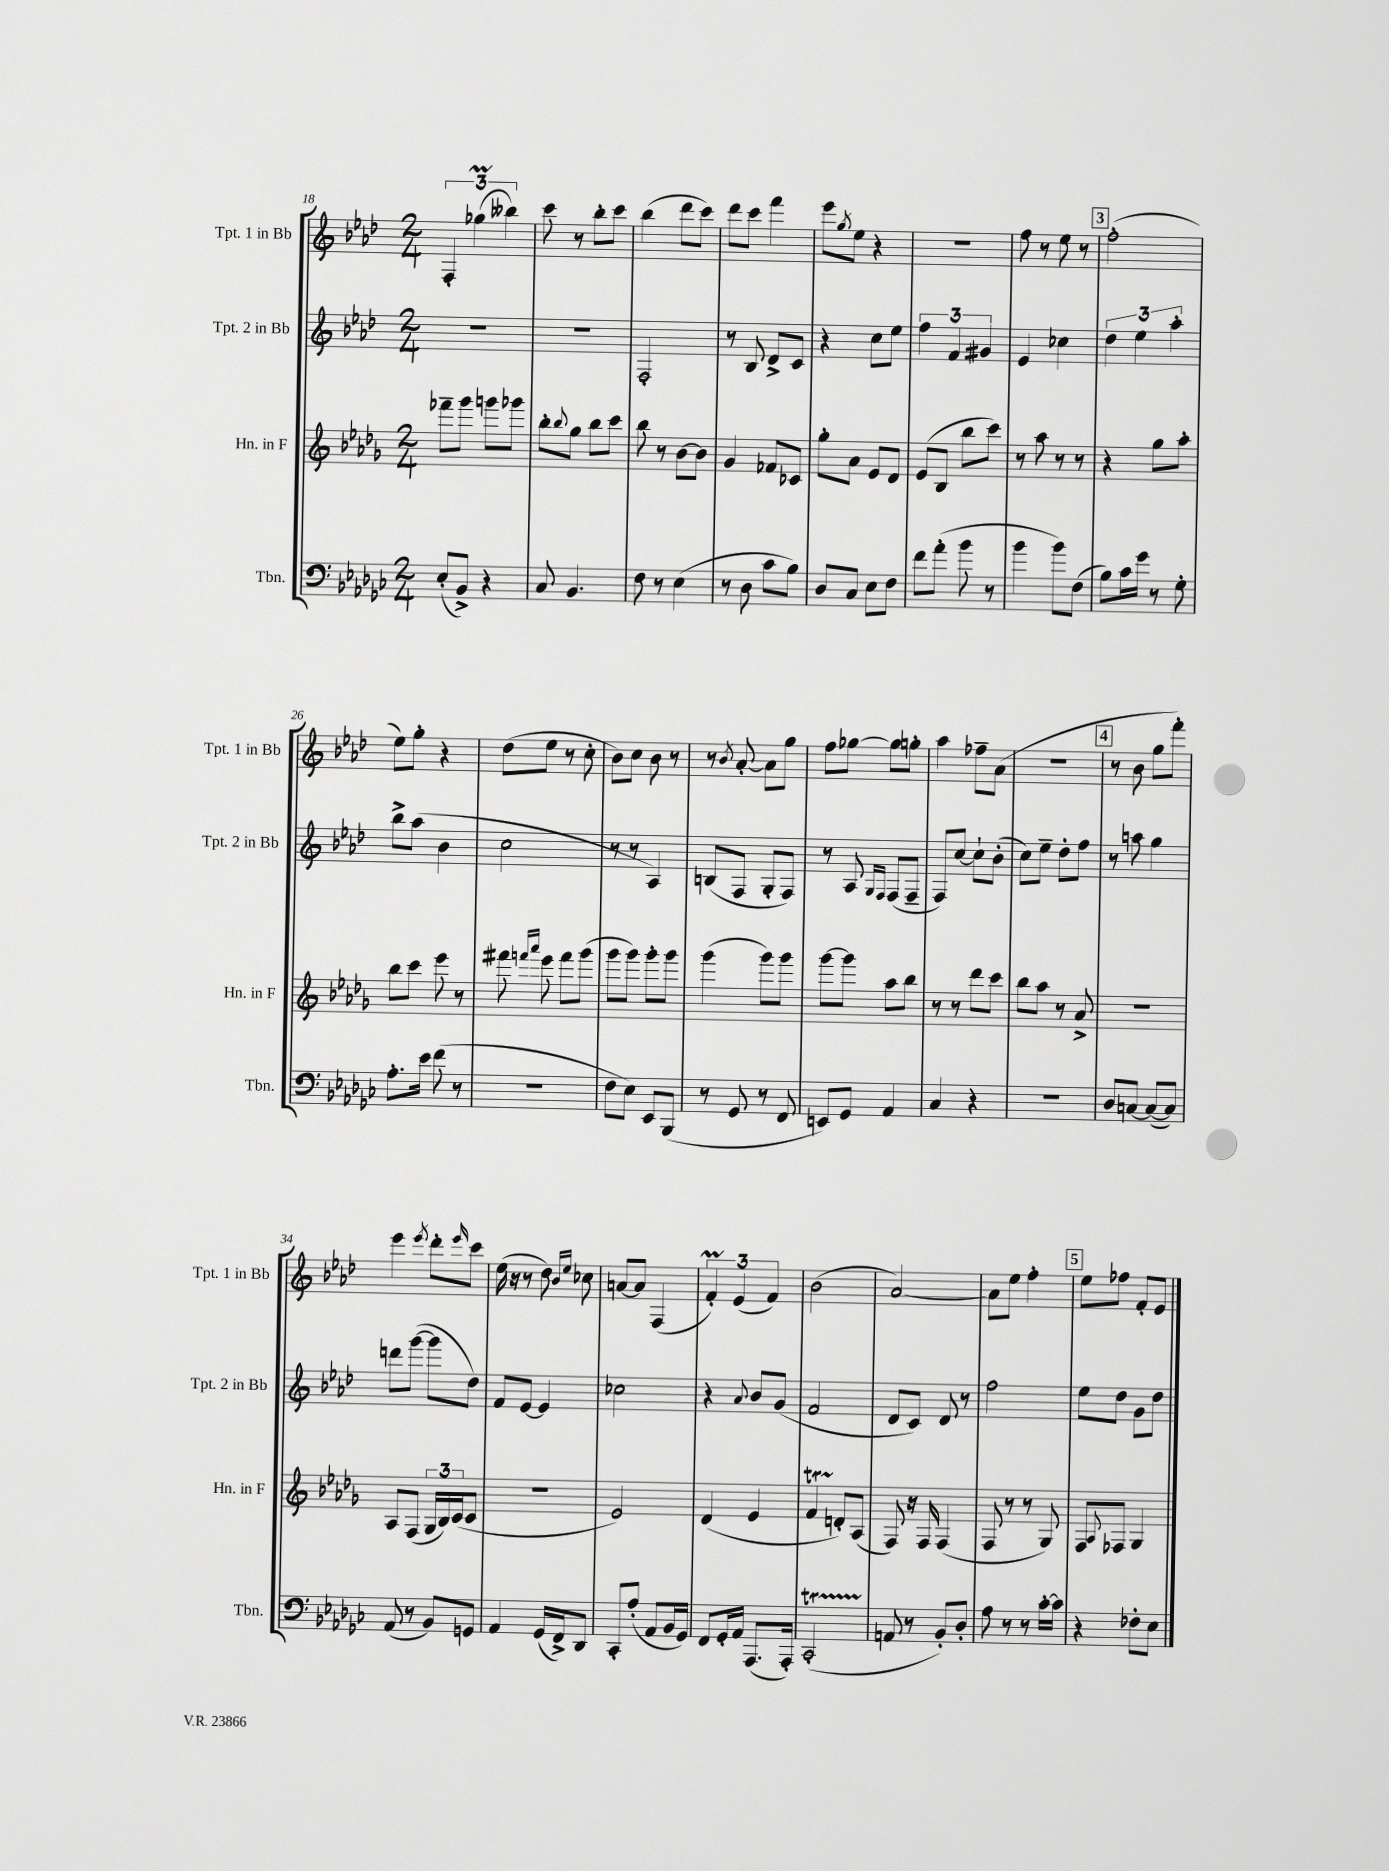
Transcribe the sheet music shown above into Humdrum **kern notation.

**kern	**kern	**kern	**kern
*part4	*part3	*part2	*part1
*staff4	*staff3	*staff2	*staff1
*I"Tbn.	*I"Hn. in F	*I"Tpt. 2 in Bb	*I"Tpt. 1 in Bb
*I'Tbn.	*I'Hn. in F	*I'Tpt. 2 in Bb	*I'Tpt. 1 in Bb
*clefF4	*clefG2	*clefG2	*clefG2
*k[b-e-a-d-g-c-]	*k[b-e-a-d-g-]	*k[b-e-a-d-]	*k[b-e-a-d-]
*M2/4	*M2/4	*M2/4	*M2/4
=18	=18	=18	=18
(8E-'/L	8fff-X~\L	2r	6F'/
8BB-^/J)	8ggg-\J	.	.
.	.	.	(6gg-XM\
4r	8gggn\L	.	.
.	.	.	6bb--X\)
.	8ggg-X\J	.	.
=19	=19	=19	=19
8C-/	8bb-'\L	2r	8ccc\
.	8qqbb-/	.	.
4.BB-/	8gg-\J	.	8r
.	8bb-\L	.	8bb-'\L
.	8ccc\J	.	8ccc\J
=20	=20	=20	=20
8F\	8bb-\	2F'/	(4bb-\
8r	8r	.	.
(4E-\	[8b-\L	.	8ddd-\L
.	8b-\J]	.	8ccc\J)
=21	=21	=21	=21
8r	4g-/	8r	8ddd-\L
8D-\	.	8B-/	8ccc\J
8c-\L	8f-X/L	8d-^/L	4fff\
8B-\J)	8c-X/J	8c/J	.
=22	=22	=22	=22
8D-/L	8gg-'\L	4r	8eee-\L
.	.	.	8qgg/
8C-/J	8a-\J	.	8ee-\J
8E-\L	8e-/L	8cc\L	4r
8F\J	8d-/J	8ee-\J	.
=23	=23	=23	=23
8f\L	(8e-/L	6ff\	2r
(8a-'\J	8B-/J	.	.
.	.	6f/	.
8b-\	8bb-\L	.	.
.	.	6g#X/	.
8r	8ccc\J)	.	.
=24	=24	=24	=24
4b-\	8r	4e-/	8ff\
.	8aa-\	.	8r
8b-\L)	8r	4cc-X\	8ee-\
(8F\J	8r	.	8r
!!LO:REH:place=s1:t=3
=25	=25	=25	=25
8B-\L)	4r	6dd-\	(2ff'\
16c-\L	.	.	.
.	.	6ee-\	.
16g-\JJ	.	.	.
8r	8gg-\L	.	.
.	.	6aa-'\	.
8G-'\	8aa-'\J	.	.
!!LO:LB:g=z
=26	=26	=26	=26
8.A-'\L	8bb-\L	8bb-^\L	8ee-\L)
.	8ccc\J	(8aa-\J	8gg'\J
16e-\Jk	.	.	.
(8f\	8eee-\	4b-\	4r
8r	8r	.	.
=27	=27	=27	=27
2r	8fff#X\	2cc\	(8dd-\L
.	16qqfffn/LL	.	.
.	16qqaaa-/JJ	.	.
.	8eee-\	.	8ee-\J
.	8fff\L	.	8r
.	(8ggg-\J	.	8cc'\
=28	=28	=28	=28
8F\L	8ggg-\L	8r	8b-\L)
8E-\J)	8ggg-\J)	8r	8cc\J
8EE-/L	8ggg-'\L	4A-/)	8b-\
(8BBB-/J	8ggg-\J	.	8r
=29	=29	=29	=29
8r	(4ggg-\	(8Bn/L	8r
.	.	.	8qb-/
8GG-/	.	8F/J	[8a-'/
8r	8ggg-\L)	8G'/L	8a-\L]
8FF/	8ggg-\J	8F/J)	8gg\J
=30	=30	=30	=30
8EEn/L)	[8ggg-\L	8r	8ff\L
8GG-/J	8ggg-\J]	8A-/	[8gg-X\J
.	.	16qqG/LL	.
.	.	16qqF/JJ	.
4AA-/	8aa-\L	(8F/L	8gg-\L]
.	8bb-\J	8F~/J	8ggn'\J
=31	=31	=31	=31
4C-/	8r	8F/L)	4aa-\
.	8r	[8cc/J	.
4r	8ddd-\L	8cc`\L]	8ff-X~\L
.	8ccc\J	(8b-'\J	(8a-\J
=32	=32	=32	=32
2r	8bb-\L	8cc\L)	2r
.	8aa-\J	8ee-~\J	.
.	8r	8dd-'\L	.
.	8a-^/	8ff\J	.
!!LO:REH:place=s1:t=4
=33	=33	=33	=33
8D-/L	2r	8r	8r
[8Cn/J	.	8aan\	8b-\
(8C/L_	.	4gg\	8gg\L
8C/J])	.	.	8fff'\J)
!!LO:LB:g=z
=34	=34	=34	=34
(8AA-/	8A-/L	8dddn\L	4eee-\
8r	(8F/J	([8ggg\J	.
.	.	.	8qeee-/
8BB-/L)	24G-/LL	8ggg\L]	8ddd-'\L
.	24B-/)	.	.
.	(24c/J	.	.
.	.	.	16qqeee-/
8GGn/J	8c/J	8dd-\J)	8ccc\J
=35	=35	=35	=35
4AA-/	2r	8f/L	(16ee-\
.	.	.	16r
.	.	[8e-/J	8r
(16GG-/LL	.	4e-/]	8dd-\)
16FF^/J)	.	.	.
.	.	.	16qqb-/LL
.	.	.	16qqee-/JJ
8DD-/J	.	.	8cc-X\
=36	=36	=36	=36
8CC-'/L	2e-/)	2cc-X\	[8an/L
(8A-'/J	.	.	8a/J]
8AA-/L	.	.	(4F/
16BB-/L	.	.	.
16GG-/JJ)	.	.	.
=37	=37	=37	=37
8FF/L	(4d-/	4r	6fM'/)
16GG-'/L	.	.	.
.	.	.	(6e-/
16AA-/JJ	.	.	.
.	.	8qqa-/	.
(8.AAA-/L	4e-/	8b-/L	.
.	.	.	6f/)
.	.	(8g/J	.
16AAA-'/Jk)	.	.	.
=38	=38	=38	=38
(2CC-T'/	4ft/	2f/	(2b-\
.	8dn'/L)	.	.
.	(8A-/J	.	.
=39	=39	=39	=39
8AAn/	8F/)	8d-/L	[2a-/)
8r	16r	8c/J)	.
.	16F/	.	.
8BB-'/L)	(4F/	8d-/	.
8D-'/J	.	8r	.
=40	=40	=40	=40
8A-\	8F/	2ff\	8a-\L]
8r	8r	.	8ee-\J
8r	8r	.	4ff'\
[16c-'\LL	8G-/)	.	.
16c-\JJ]	.	.	.
!!LO:REH:place=s1:t=5
=41	=41	=41	=41
4r	8F/L	8ee-\L	8ee-\L
.	8qqA-/	.	.
.	8F-X/J	8dd-\J	8ff-X\J
8F-X'\L	4G-/	8g\L	8f'/L
8E-\J	.	8dd-\J	8e-/J
==	==	==	==
*-	*-	*-	*-
